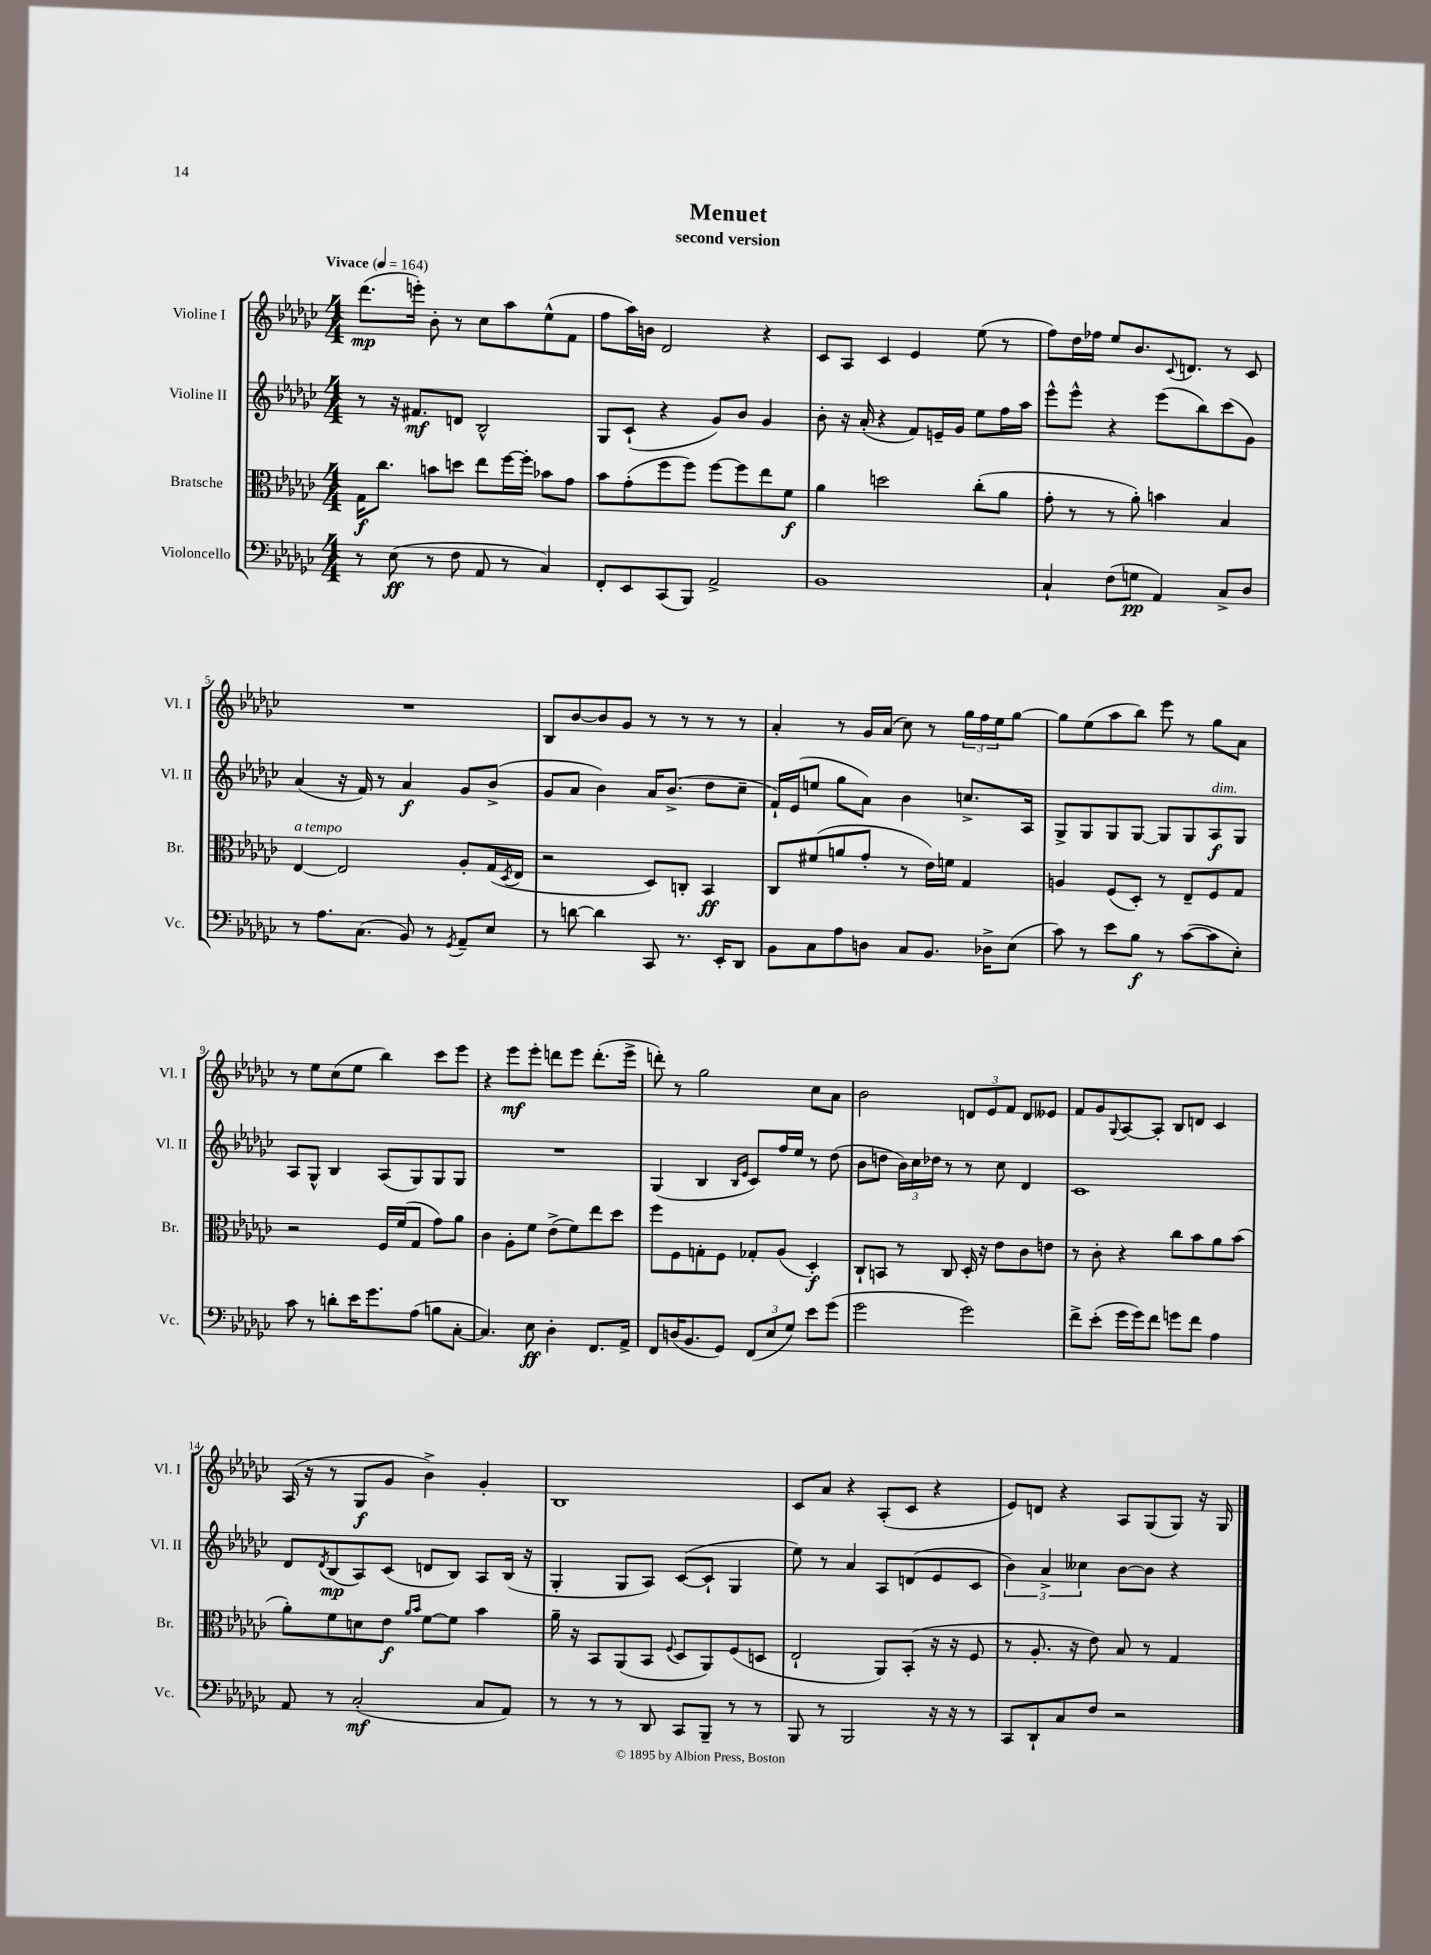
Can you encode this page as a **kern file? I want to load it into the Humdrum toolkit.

**kern	**dynam	**kern	**dynam	**kern	**dynam	**kern	**dynam
*part4	*part4	*part3	*part3	*part2	*part2	*part1	*part1
*staff4	*staff4	*staff3	*staff3	*staff2	*staff2	*staff1	*staff1
*I"Violoncello	*	*I"Bratsche	*	*I"Violine II	*	*I"Violine I	*
*I'Vc.	*	*I'Br.	*	*I'Vl. II	*	*I'Vl. I	*
*clefF4	*	*clefC3	*	*clefG2	*	*clefG2	*
*k[b-e-a-d-g-c-]	*	*k[b-e-a-d-g-c-]	*	*k[b-e-a-d-g-c-]	*	*k[b-e-a-d-g-c-]	*
*M4/4	*	*M4/4	*	*M4/4	*	*M4/4	*
*MM164	*	*MM164	*	*MM164	*	*MM164	*
=1	=1	=1	=1	=1	=1	=1	=1
!	!	!	!	!	!	!LO:TX:a:B:t=Vivace	!
8r	.	16G-\KL	f	8r	.	(8.ddd-\L	mp
.	.	8.cc-\J	.	.	.	.	.
(8E-\	ff	.	.	16r	.	.	.
.	.	.	.	8.f#X/L	mf	16eeen'\Jk)	.
8r	.	8bn\L	.	.	.	8b-'\	.
8F\	.	8ddn\J	.	8dn/J	.	8r	.
8AA-/	.	8ee-\L	.	2B-^^/	.	8cc-\L	.
8r	.	[16ff\L	.	.	.	8aa-\	.
.	.	16ff'\JJ]	.	.	.	.	.
4C-/)	.	8b-X\L	.	.	.	(8ee-^^\	.
.	.	8g-\J	.	.	.	8f\J	.
=2	=2	=2	=2	=2	=2	=2	=2
8FF'/L	.	8b-\L	.	8G-/L	.	8ff\L	.
8EE-/	.	(8g-'\	.	(8c-`/J	.	16aa-\L)	.
.	.	.	.	.	.	16bn\JJ	.
(8CC-/	.	8ff\	.	4r	.	2d-/	.
8BBB-/J)	.	8ff\J)	.	.	.	.	.
2AA-^/	.	[8ff\L	.	8g-/L)	.	.	.
.	.	8ff\]	.	8b-/J	.	.	.
.	.	8ee-\	.	4g-/	.	4r	.
.	.	8f\J	f	.	.	.	.
=3	=3	=3	=3	=3	=3	=3	=3
1BB-	.	4a-\	.	8b-'\	.	8c-/L	.
.	.	.	.	16r	.	8A-/J	.
.	.	.	.	(16a-'/	.	.	.
.	.	2ddn\	.	4r	.	4c-/	.
.	.	.	.	8f/L)	.	4e-/	.
.	.	.	.	16en~/L	.	.	.
.	.	.	.	16g-/JJ	.	.	.
.	.	(8cc-'\L	.	8ee-\L	.	(8ee-\	.
.	.	8a-\J	.	16ff\L	.	8r	.
.	.	.	.	16aa-\JJ	.	.	.
=4	=4	=4	=4	=4	=4	=4	=4
4C-`/	.	8g-'\	.	8eee-^^\L	.	8ff\L)	.
.	.	8r	.	8eee-^^\J	.	16dd-\L	.
.	.	.	.	.	.	16ff-X\JJ	.
(8F\L	.	8r	.	4r	.	8ee-/L	.
8Gn\J	pp	8a-'\)	.	.	.	8.b-/	.
4AA-/)	.	4bn\	.	(8eee-\L	.	.	.
.	.	.	.	.	.	8qqc-/	.
.	.	.	.	.	.	8.dn/J	.
.	.	.	.	8bb-\)	.	.	.
8C-^/L	.	4B-/	.	(8ccc-\	.	8r	.
8D-/J	.	.	.	8g-\J)	.	8c-/	.
!!LO:LB:g=z
=5	=5	=5	=5	=5	=5	=5	=5
!	!	!LO:TX:a:i:t=a tempo	!	!	!	!	!
8r	.	[4E-/	.	(4a-/	.	1r	.
8.A-\L	.	.	.	.	.	.	.
.	.	2E-/]	.	16r	.	.	.
(8.C-\J	.	.	.	16f/)	.	.	.
.	.	.	.	8r	.	.	.
8BB-/)	.	.	.	4a-/	f	.	.
8r	.	.	.	.	.	.	.
8qGG-/	.	.	.	.	.	.	.
8AA-~/L	.	8A-'/L	.	8g-/L	.	.	.
8E-/J	.	(16G-/L	.	(8b-^/J	.	.	.
.	.	8qD-/	.	.	.	.	.
.	.	16E-/JJ	.	.	.	.	.
=6	=6	=6	=6	=6	=6	=6	=6
8r	.	2r	.	8g-/L	.	8B-/L	.
[8dn\	.	.	.	8a-/J	.	[8b-/	.
4d\]	.	.	.	4b-\)	.	8b-/]	.
.	.	.	.	.	.	8g-/J	.
8CC-/	.	8D-/L)	.	16a-/KL	.	8r	.
.	.	.	.	(8.b-^/J	.	.	.
8.r	.	8Cn'/J	.	.	.	8r	.
.	.	4BB-/	ff	8dd-\L	.	8r	.
16EE-'/KL	.	.	.	.	.	.	.
8DD-/J	.	.	.	8cc-~\J	.	8r	.
=7	=7	=7	=7	=7	=7	=7	=7
8BB-\L	.	8C-/L	.	16f`/LL)	.	4a-'/	.
.	.	.	.	(16e-/J	.	.	.
8C-\	.	(8f#X/	.	8een/J	.	.	.
8A-\	.	8an/	.	8gg-\L	.	8r	.
8Dn\J	.	8g-'/J	.	8a-\J)	.	16g-/LL	.
.	.	.	.	.	.	(16a-/JJ	.
8C-/L	.	8r	.	4b-\	.	8cc-\)	.
8.BB-/J	.	16e-\LL)	.	.	.	8r	.
.	.	16fn\JJ	.	.	.	.	.
.	.	4G-/	.	8.ccn^/L	.	24gg-\LL	.
.	.	.	.	.	.	24ff\	.
16D-X^\KL	.	.	.	.	.	.	.
.	.	.	.	.	.	24ee-\J	.
(8E-\J	.	.	.	.	.	[8gg-\J	.
.	.	.	.	16A-/Jk	.	.	.
=8	=8	=8	=8	=8	=8	=8	=8
8c-\)	.	4An/	.	8G-^/L	.	8gg-\L]	.
8r	.	.	.	8G-/	.	(8ee-\	.
8e-\L	.	(8F/L	.	8G-/	.	8aa-\	.
8B-\J	f	8D-'/J)	.	[8G-/J	.	8bb-\J)	.
8r	.	8r	.	8G-/L]	.	8eee-\	.
([8c-\L	.	8E-~/L	.	8G-/	.	8r	.
!	!	!	!	!LO:TX:a:i:t=dim.	!	!	!
8c-\]	.	8F/	.	8A-/	f	8gg-\L	.
8E-'\J)	.	8G-/J	.	8G-/J	.	8a-\J	.
!!LO:LB:g=z
=9	=9	=9	=9	=9	=9	=9	=9
8c-\	.	2r	.	8A-/L	.	8r	.
8r	.	.	.	8G-^^/J	.	8ee-\L	.
8dn'\L	.	.	.	4B-/	.	(8cc-\	.
16e-\K	.	.	.	.	.	8ee-\J	.
8.g-\	.	.	.	.	.	.	.
.	.	16F/LL	.	(8A-/L	.	4bb-\)	.
.	.	(16f/J	.	.	.	.	.
(8A-\J	.	8G-/J	.	8G-/)	.	.	.
8Bn\L	.	8g-\L)	.	8G-/	.	8ccc-\L	.
[8C-'\J	.	8a-\J	.	8G-/J	.	8eee-\J	.
=10	=10	=10	=10	=10	=10	=10	=10
4.C-/])	.	4c-\	.	1r	.	4r	.
.	.	8A-'\L	.	.	.	8eee-\L	mf
8E-\	ff	8f\J	.	.	.	8eee-'\J	.
4D-'\	.	(8e-^\L	.	.	.	8dddn\L	.
.	.	8f\)	.	.	.	8eee-\J	.
8.FF/L	.	8ee-\	.	.	.	(8.ddd'\L	.
.	.	8dd-\J	.	.	.	.	.
16AA-^/Jk	.	.	.	.	.	16eee-^\Jk	.
=11	=11	=11	=11	=11	=11	=11	=11
8FF/L	.	8ff\L	.	(4G-/	.	8dddn'\)	.
(16Dn/K	.	8F\	.	.	.	8r	.
8.BB-/	.	.	.	.	.	.	.
.	.	8Gn'\	.	4B-/	.	2gg-\	.
8GG-/J)	.	8F\J	.	.	.	.	.
.	.	.	.	16qqB-/LL	.	.	.
.	.	.	.	16qqe-/JJ	.	.	.
(12FF/L	.	8G-X'/L	.	8c-/L)	.	.	.
12E-/	.	.	.	.	.	.	.
.	.	(8A-/J	.	16ff/L	.	.	.
12G-/J)	.	.	.	.	.	.	.
.	.	.	.	16ee-/JJ	.	.	.
8e-\L	.	4D-'/)	f	8r	.	8cc-\L	.
(8g-\J	.	.	.	(8dd-\	.	8a-\J	.
=12	=12	=12	=12	=12	=12	=12	=12
2g-\	.	8C-`/L	.	8b-\L	.	2b-\	.
.	.	8BBn/J	.	8ddn\J	.	.	.
.	.	8r	.	24b-\LL)	.	.	.
.	.	.	.	24cc-\	.	.	.
.	.	.	.	24dd-X\JJ	.	.	.
.	.	8C-/	.	8r	.	.	.
2g-\)	.	16D-'/	.	8r	.	12dn/L	.
.	.	16r	.	.	.	.	.
.	.	.	.	.	.	12e-/	.
.	.	8e-\L	.	8cc-\	.	.	.
.	.	.	.	.	.	12f/J	.
.	.	8c-\	.	4d-/	.	8d/L	.
.	.	8en\J	.	.	.	8e--X/J	.
=13	=13	=13	=13	=13	=13	=13	=13
8f^\L	.	8r	.	1c-	.	8f/L	.
(8e-'\J	.	8c-'\	.	.	.	8g-/	.
.	.	.	.	.	.	8qqG-/	.
16g-\LL	.	4r	.	.	.	[8A-/	.
16g-\J)	.	.	.	.	.	.	.
8f\J	.	.	.	.	.	8A-'/J]	.
8gn\L	.	8cc-\L	.	.	.	8B-/L	.
8f\J	.	8b-\	.	.	.	8dn/J	.
4A-\	.	8a-\	.	.	.	4c-/	.
.	.	(8b-\J	.	.	.	.	.
!!LO:LB:g=z
=14	=14	=14	=14	=14	=14	=14	=14
8AA-/	.	8a-'\L)	.	8d-/L	.	(16A-/	.
.	.	.	.	.	.	16r	.
.	.	.	.	8qd-/	.	.	.
8r	.	8f\	.	(8B-/	mp	8r	.
(2C-'/	mf	8dn\	.	8A-/)	.	8G-/L	f
.	.	8e-\J	f	(8c-/J	.	8g-/J	.
.	.	16qqa-/LL	.	.	.	.	.
.	.	16qqb-/JJ	.	.	.	.	.
.	.	[8f\L	.	8dn/L	.	4b-^\)	.
.	.	8f\J]	.	8B-/J)	.	.	.
8C-/L	.	4b-\	.	8A-/L	.	4g-'/	.
8AA-/J)	.	.	.	(16B-/Jk	.	.	.
.	.	.	.	16r	.	.	.
=15	=15	=15	=15	=15	=15	=15	=15
8r	.	16a-~\	.	4G-'/	.	1B-	.
.	.	16r	.	.	.	.	.
8r	.	8BB-/L	.	.	.	.	.
8r	.	(8AA-/	.	8G-/L	.	.	.
8DD-/	.	8BB-/J	.	8A-/J)	.	.	.
.	.	8qqF/	.	.	.	.	.
8CC-/L	.	8D-/L	.	([8c-/L	.	.	.
8BBB-~/J	.	8AA-/)	.	8c-`/J]	.	.	.
8r	.	(8F/	.	4G-/	.	.	.
8r	.	8Dn/J	.	.	.	.	.
=16	=16	=16	=16	=16	=16	=16	=16
8BBB-/	.	2E-`/	.	8ee-\)	.	8c-/L	.
8r	.	.	.	8r	.	8a-/J	.
2BBB-/	.	.	.	4a-/	.	4r	.
.	.	8AA-/L)	.	8A-/L	.	(8A-'/L	.
.	.	(8BB-'/J	.	(8dn/	.	8c-/J	.
16r	.	16r	.	8e-/	.	4r	.
16r	.	16r	.	.	.	.	.
8r	.	8F/	.	8c-/J	.	.	.
=17	=17	=17	=17	=17	=17	=17	=17
8CC-/L	.	8r	.	6b-\)	.	8e-/L)	.
8DD-`/	.	8.A-'/	.	.	.	8dn/J	.
.	.	.	.	6a-^/	.	.	.
8C-/	.	.	.	.	.	4r	.
.	.	16r	.	.	.	.	.
.	.	.	.	6cc--X\	.	.	.
8F/J	.	8e-\)	.	.	.	.	.
2r	.	8B-/	.	[8b-\L	.	8A-/L	.
.	.	8r	.	8b-\J]	.	(8G-/	.
.	.	4G-/	.	4r	.	8G-/J)	.
.	.	.	.	.	.	16r	.
.	.	.	.	.	.	16G-/	.
==	==	==	==	==	==	==	==
*-	*-	*-	*-	*-	*-	*-	*-
